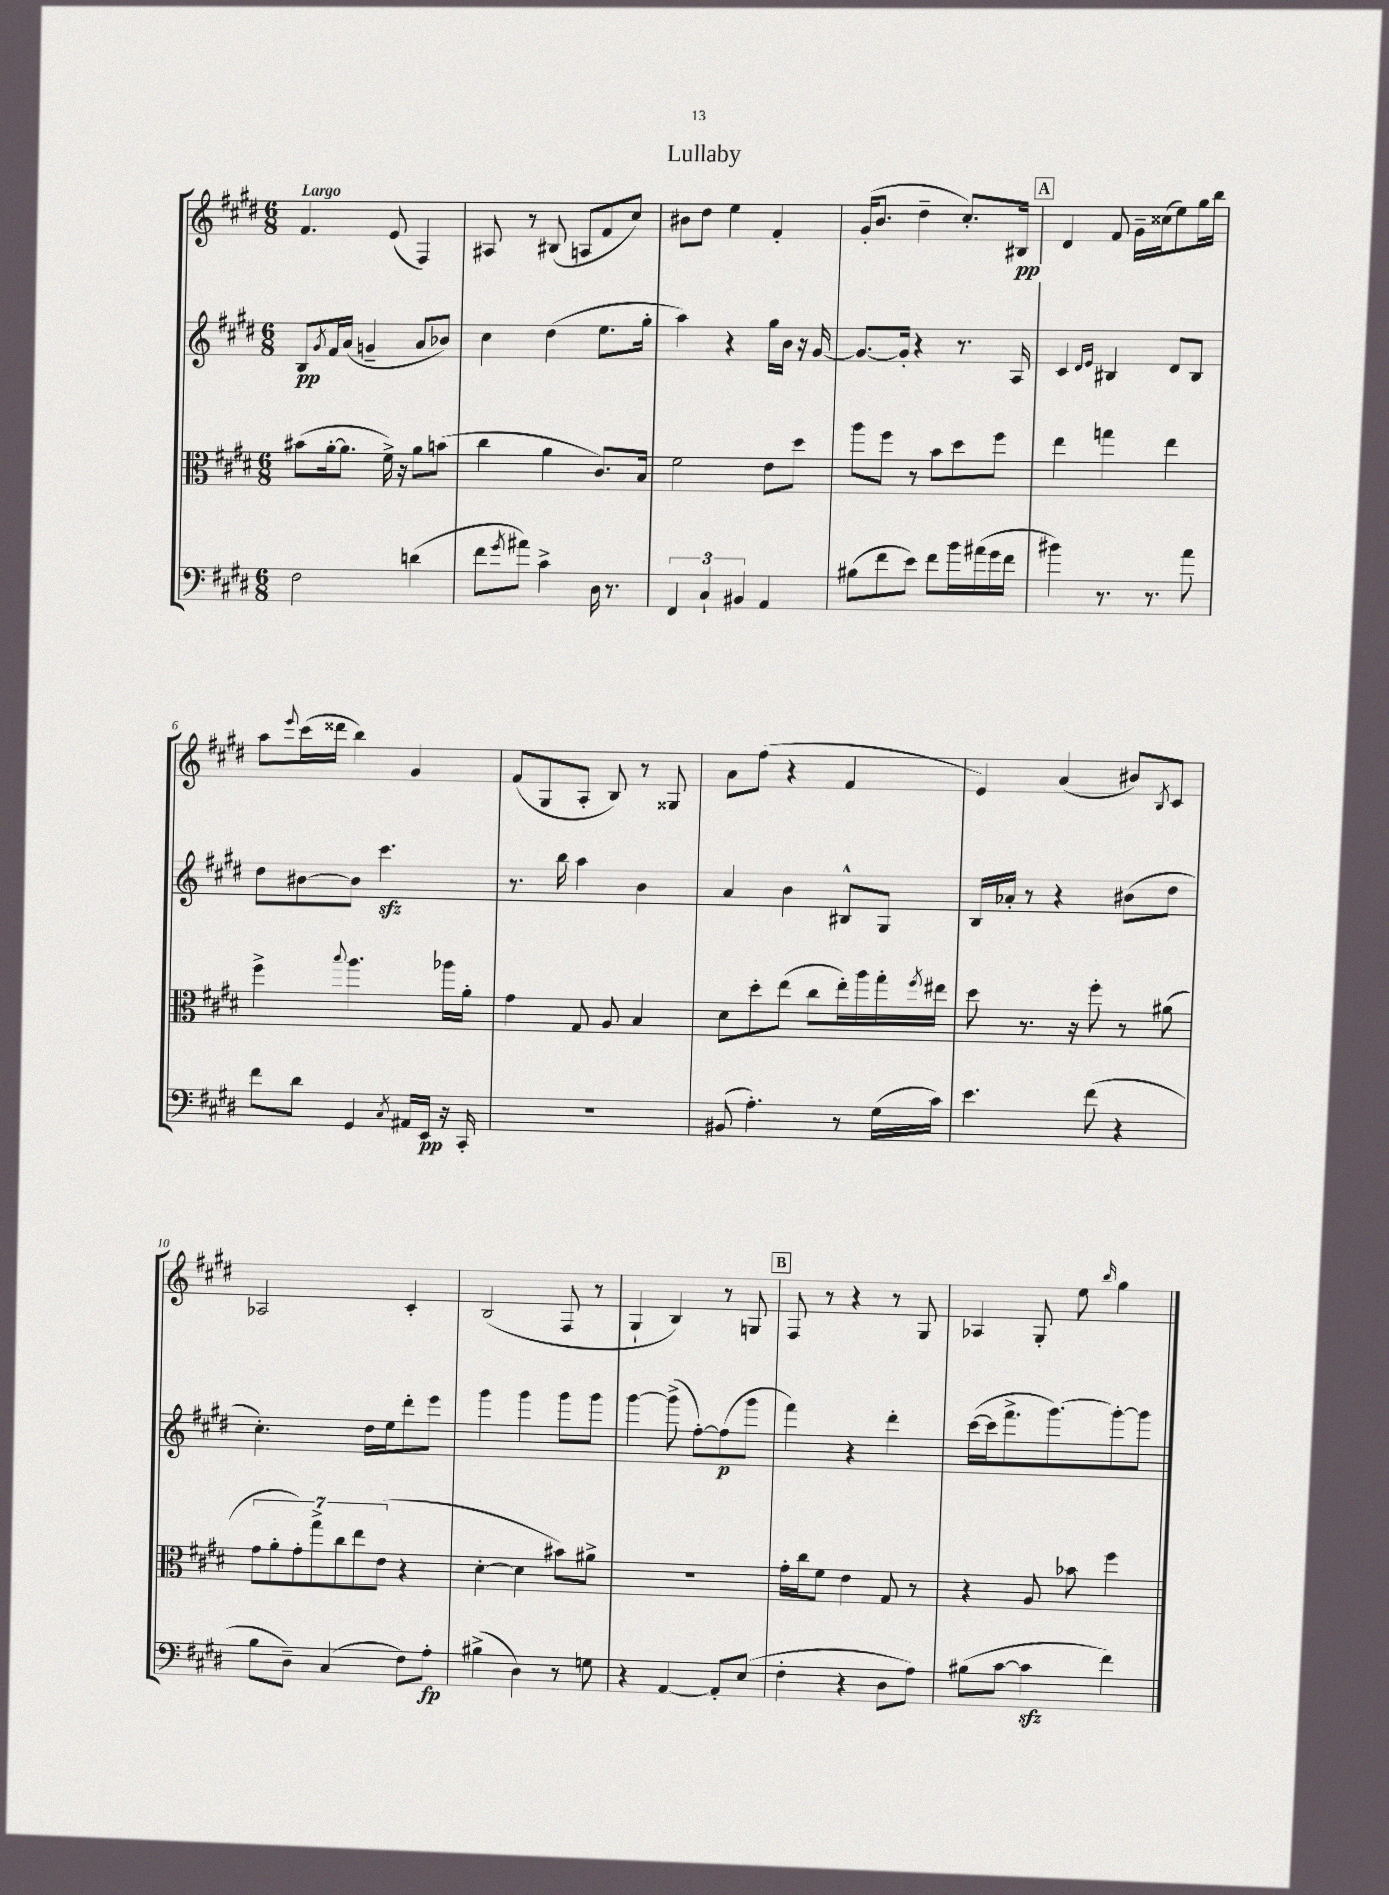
\header { title = "Lullaby" }
<<
\new StaffGroup <<
\new Staff = "s0" {
    \clef treble \key e \major \numericTimeSignature \time 6/8 \tempo "Largo"
    fis'4. e'8( fis4) |
    ais8 r8 bis8( a8 fis'8 cis''8) |
    bis'8 dis''8 e''4 fis'4-. |
    gis'16-.( b'8. dis''4-- cis''8.-.) bis16\pp |
    \mark \markup { \box "A" } dis'4 fis'8 gis'16-- cisis''16( e''8) gis''16 b''16 |
    a''8 \appoggiatura { e'''8 } cis'''16( disis'''16 b''4) gis'4 |
    fis'8( gis8 a8-. b8) r8 gisis8 |
    a'8 fis''8( r4 fis'4 |
    e'4) a'4( bis'8) \acciaccatura { b8 } cis'8 |
    aes2 cis'4-. |
    b2( fis8 r8 |
    gis4-! b4) r8 g8 |
    \mark \markup { \box "B" } fis8 r8 r4 r8 gis8 |
    aes4 gis8-. e''8 \grace { b''16 } gis''4 \bar "|." |
}
\new Staff = "s1" {
    \clef treble \key e \major \numericTimeSignature \time 6/8
    b8\pp \acciaccatura { gis'8 } fis'16 a'16( g'4-- a'8 bes'8) |
    cis''4 dis''4( e''8. gis''16-. |
    a''4) r4 gis''16 b'16 r16 gis'16~ |
    gis'8.~ gis'16-. r4 r8. a16 |
    \mark \markup { \box "A" } cis'4 \grace { dis'16 e'16 } bis4 dis'8 bis8 |
    dis''8 bis'8~ bis'8 cis'''4.\sfz |
    r8. b''16 a''4 b'4 |
    a'4 b'4 bis8-^ gis8 |
    b16 aes'16-. r8 r4 bis'8( dis''8 |
    cis''4.-.) dis''16 e''16 dis'''8-. e'''8 |
    gis'''4 gis'''4 gis'''8 gis'''8 |
    gis'''4~ gis'''8->( fis''8~-.) fis''8\p( gis'''8 |
    \mark \markup { \box "B" } fis'''4) r4 dis'''4-. |
    cis'''16~( cis'''16 fis'''8.-> gis'''8.~) gis'''8~-. gis'''8 \bar "|." |
}
\new Staff = "s2" {
    \clef alto \key e \major \numericTimeSignature \time 6/8
    bis'8( a'16~-. a'8. fis'16->) r16 a'8 b'8( |
    cis''4 a'4 cis'8.) b16 |
    fis'2 e'8 dis''8 |
    a''8 fis''8 r8 b'8 dis''8 fis''8 |
    \mark \markup { \box "A" } e''4 g''4 e''4 |
    fis''4-> \appoggiatura { b''8 } a''4. aes''16 a'16-. |
    gis'4 gis8 a8 b4 |
    dis'8 dis''8-. e''8( cis''8 e''16-.) a''16 gis''16-. \acciaccatura { fis''8 } eis''16 |
    dis''8 r8. r16 fis''8-. r8 ais'8( |
    \tuplet 7/4 { gis'8 a'8-. gis'8-.) gis''8-> cis''8 e''8 e'8( } r4 |
    dis'4~-. dis'4 bis'8) ais'8-> |
    R2. |
    \mark \markup { \box "B" } gis'16-. cis''16 fis'8 e'4 gis8 r8 |
    r4 a8 bes'8 fis''4 \bar "|." |
}
\new Staff = "s3" {
    \clef bass \key e \major \numericTimeSignature \time 6/8
    fis2 d'4( |
    fis'8 \acciaccatura { gis'8 } ais'8) cis'4-> dis16 r8. |
    \tuplet 3/2 { fis,4 cis4-! bis,4 } a,4 |
    bis8( fis'8 e'8) fis'8 b'16 ais'16( gis'16 fis'16 |
    \mark \markup { \box "A" } bis'4) r8. r8. a'8 |
    fis'8 dis'8 gis,4 \acciaccatura { cis8 } ais,16 e,16\pp r16 cis,16-. |
    R2. |
    bis,8( a4.-.) r8 gis16( cis'16) |
    e'4. fis'8( r4 |
    b8 dis8--) cis4( fis8) a8-.\fp |
    bis4->( dis4) r8 g8 |
    r4 a,4~ a,8-. e8( |
    \mark \markup { \box "B" } fis4-. r4 dis8 a8) |
    bis8( cis'8~ cis'4\sfz fis'4) \bar "|." |
}
>>
>>
